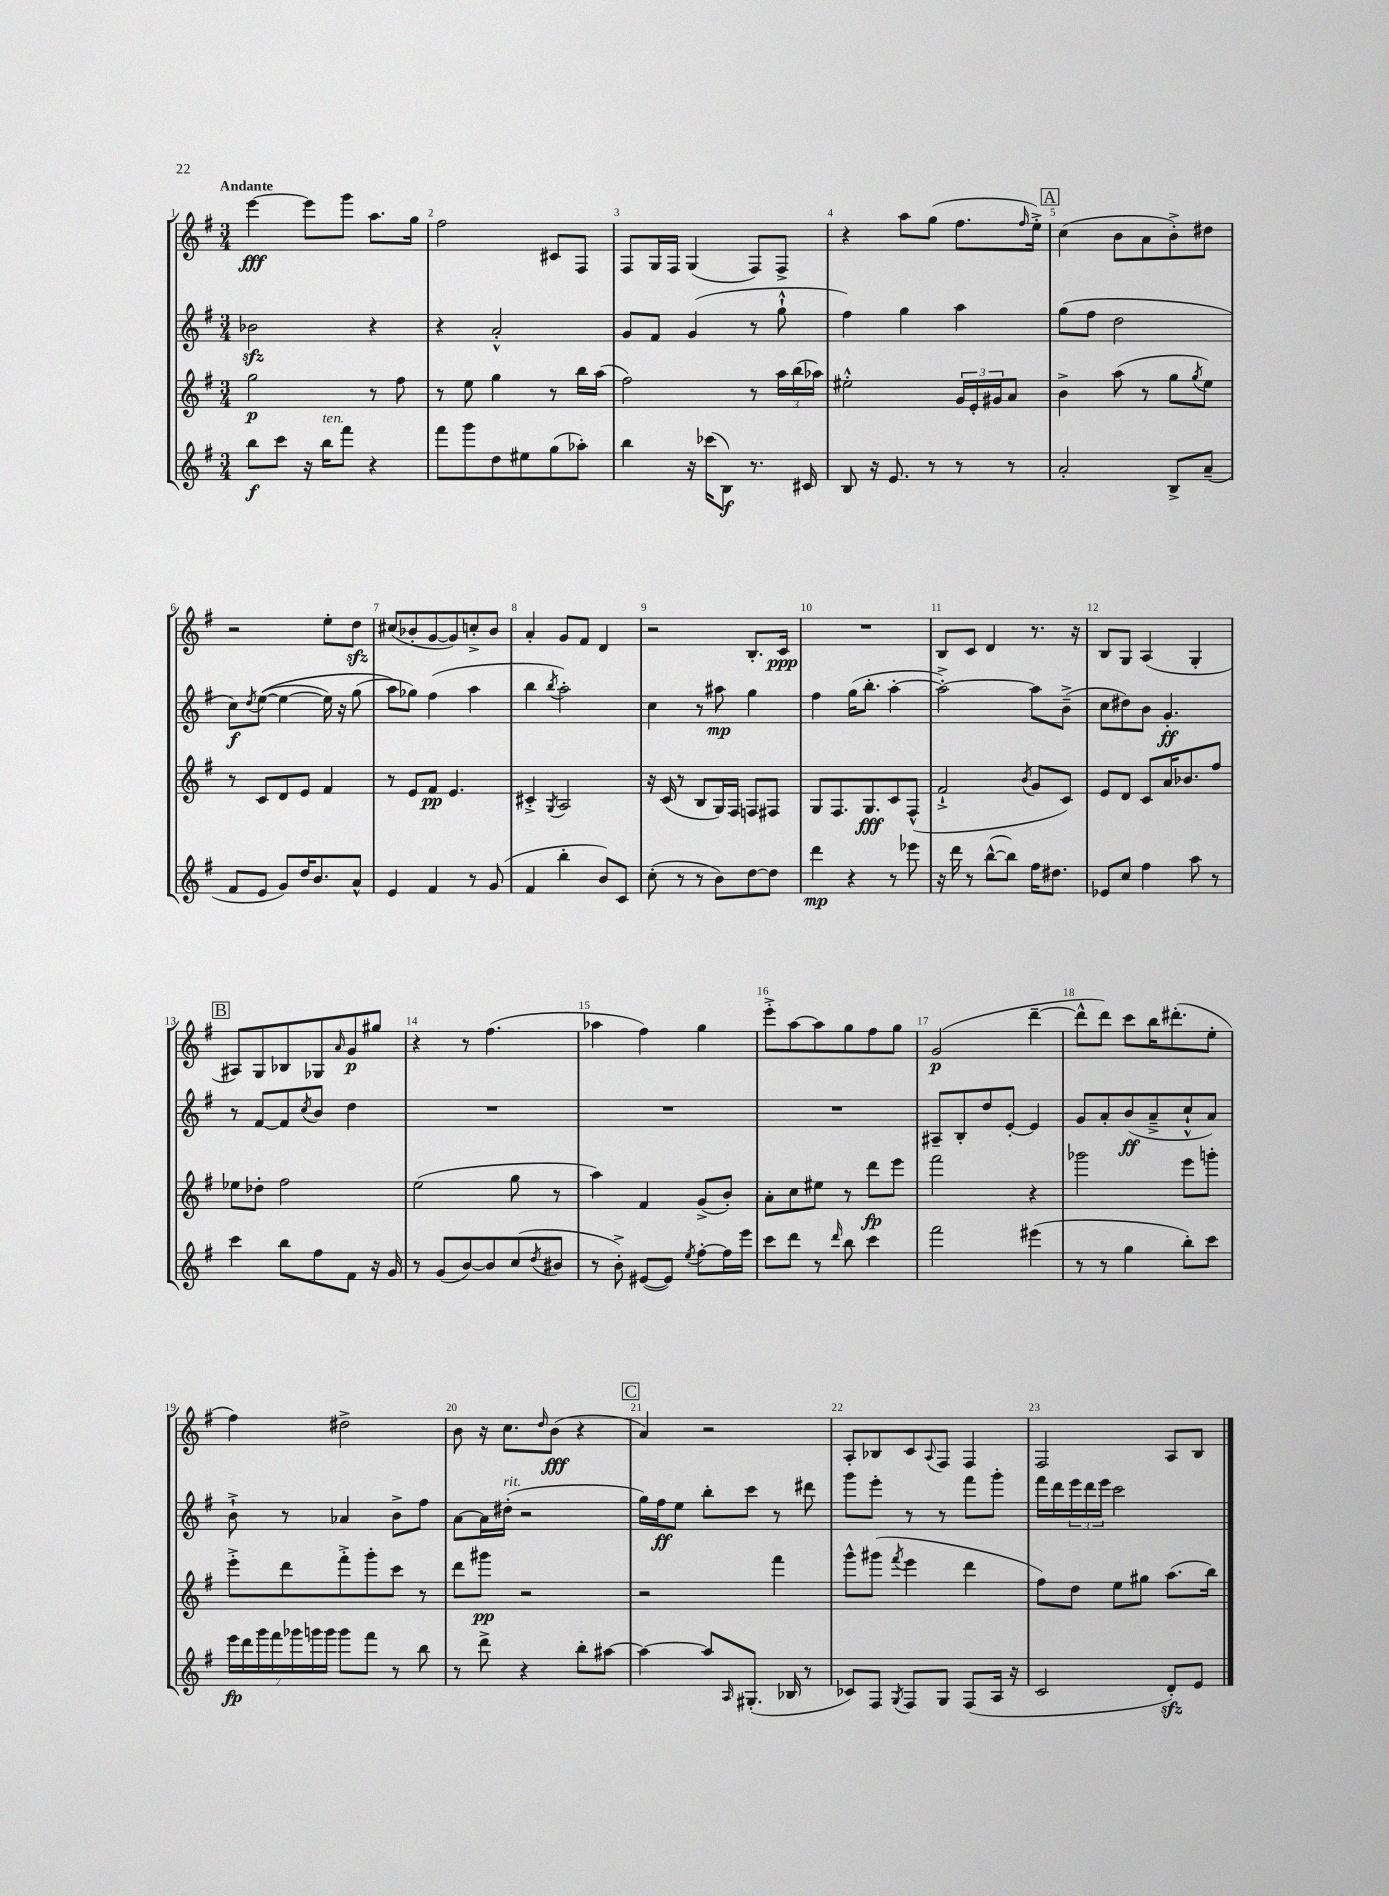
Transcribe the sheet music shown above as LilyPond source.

<<
\new StaffGroup <<
\new Staff = "s0" {
    \clef treble \key g \major \numericTimeSignature \time 3/4 \tempo "Andante"
    e'''4~\fff e'''8 g'''8 a''8. g''16 |
    fis''2 cis'8 fis8 |
    fis8 g16 fis16 g4( fis8) fis8-> |
    r4 a''8 g''8( fis''8. \grace { fis''16 } e''16-.->) |
    \mark \markup { \box "A" } c''4( b'8 a'8 b'8-.->) dis''8 |
    r2 e''8-. d''8\sfz |
    cis''8( bes'8-. g'8~ g'8) c''8-.-> bes'8 |
    a'4-. g'8 fis'8 d'4 |
    r2 b8.-. c'16\ppp |
    R2. |
    b8 c'8 d'4 r8. r16 |
    b8 g8 a4( g4-. |
    \mark \markup { \box "B" } ais8) g8 bes8 ges8 \grace { a'16 } g'8\p gis''8 |
    r4 r8 fis''4.( |
    aes''4 fis''4) g''4 |
    e'''8-.-> a''8~ a''8 g''8 fis''8 g''8 |
    g'2\p( d'''4~-- |
    d'''8-^ d'''8) c'''8 b''16 dis'''8.-.( e''8-. |
    fis''4) dis''2-> |
    b'8 r16 c''8. \grace { d''16 } b'8\fff( r4 |
    \mark \markup { \box "C" } a'4) r2 |
    a8-. bes8 c'8 \appoggiatura { a8 } fis8 fis4 |
    fis2 a8 b8 \bar "|." |
}
\new Staff = "s1" {
    \clef treble \key g \major \numericTimeSignature \time 3/4
    bes'2\sfz r4 |
    r4 a'2-.-^ |
    g'8 fis'8 g'4( r8 g''8-!-^ |
    fis''4) g''4 a''4 |
    \mark \markup { \box "A" } g''8( fis''8 d''2 |
    c''8\f) \acciaccatura { d''8 } e''8~(\( e''4~ e''16) r16 g''8( |
    a''8\) ges''8) fis''4( a''4 |
    b''4 \acciaccatura { b''8 } a''2-.) |
    c''4 r8 ais''8\mp g''4 |
    fis''4 g''16( b''8.-. a''4~-. |
    a''2~-.->) a''8 b'8--->( |
    c''8 dis''8) b'8 g'4.-.\ff |
    \mark \markup { \box "B" } r8 fis'8~ fis'8 \acciaccatura { c''8 } b'8 d''4 |
    R2. |
    R2. |
    R2. |
    ais8-- b8-. d''8 e'8~-. e'4 |
    g'8 a'8-. b'8\ff( a'8---> c''8-!-^ a'8) |
    b'8-!-> r8 aes'4 b'8-> fis''8 |
    a'8~ a'16 dis''16-.^\markup { \italic "rit." }( r2 |
    \mark \markup { \box "C" } g''16) fis''16\ff e''8 b''8-. c'''8 r8 dis'''8 |
    g'''8 e'''8-. r8 r8 fis'''8 g'''8-. |
    fis'''16 d'''16 \tuplet 3/2 { e'''16 d'''16 e'''16 } c'''2 \bar "|." |
}
\new Staff = "s2" {
    \clef treble \key g \major \numericTimeSignature \time 3/4
    g''2\p r8 fis''8 |
    r8 e''8 g''4 r8 b''16 a''16( |
    fis''2) r8 \tuplet 3/2 { a''16 b''16( aes''16) } |
    eis''2-.-^ \tuplet 3/2 { g'16 e'16-. gis'16 } a'8 |
    \mark \markup { \box "A" } b'4-> a''8( r8 g''8 \acciaccatura { g''8 } e''8) |
    r8 c'8 d'8 e'8 fis'4 |
    r8 e'8 fis'8\pp e'4. |
    cis'4-.-> \acciaccatura { g8 } a2 |
    r16 c'16( r8 b8 g16) fis16 f8 fis8 |
    g8 fis8. g8.\fff c'8 fis8-^( |
    fis'2-!-> \acciaccatura { b'8 } g'8 c'8) |
    e'8 d'8 c'8 a'16 bes'8. fis''8 |
    \mark \markup { \box "B" } ees''8 des''8-. fis''2 |
    e''2( g''8 r8 |
    a''4) fis'4 g'8->( b'8-.) |
    a'8-. c''8 eis''8 r8 d'''8\fp e'''8 |
    fis'''2 r4 |
    ges'''2 e'''8 g'''8-. |
    e'''8-.-> d'''8 fis'''8-.-> g'''8-. c'''8 r8 |
    d'''8 gis'''8\pp r2 |
    \mark \markup { \box "C" } r2 fis'''4 |
    g'''8-^ gis'''8( \acciaccatura { fis'''8 } e'''4 d'''4 |
    fis''8) d''8 e''8 gis''8 a''8.( b''16) \bar "|." |
}
\new Staff = "s3" {
    \clef treble \key g \major \numericTimeSignature \time 3/4
    b''8\f c'''8 r16 b''16^\markup { \italic "ten." } fis'''8 r4 |
    fis'''8 g'''8 d''8 eis''8 g''8( aes''8-.) |
    b''4 r16 ces'''16( b8\f) r8. cis'16 |
    b8 r16 e'8. r8 r8 r8 |
    \mark \markup { \box "A" } a'2-. b8-> a'8--( |
    fis'8 e'8 g'8) d''16 b'8. a'8-^ |
    e'4 fis'4 r8 g'8( |
    fis'4 b''4-. b'8) c'8 |
    c''8-.( r8 r8 b'8) d''8~ d''8 |
    d'''4\mp r4 r8 ees'''8 |
    r16 d'''16 r8 b''8~-^( b''8) fis''16 dis''8. |
    ees'8 c''8 fis''4 a''8 r8 |
    \mark \markup { \box "B" } c'''4 b''8 fis''8 fis'8 r16 g'16 |
    r8 g'8( b'8~) b'8 c''8( \acciaccatura { d''8 } bis'8 |
    r8 b'8-.->) eis'8~( eis'8) \acciaccatura { e''8 } fis''8~-. fis''16 e'''16 |
    c'''8 d'''8 r8 \grace { d'''16 } b''8 c'''4 |
    fis'''2 eis'''4( |
    r8 r8 g''4 b''8-.) c'''8 |
    \tuplet 7/4 { e'''16\fp d'''16 g'''16 fis'''16 ges'''16 g'''16 g'''16 } g'''8 fis'''8 r8 b''8 |
    r8 d'''8-> r4 b''8-. ais''8~ |
    \mark \markup { \box "C" } ais''4~ ais''8 \grace { a16 } gis8.-.( bes16 r8 |
    ces'8) fis8 \acciaccatura { g8 } fis8 g8 fis8( a16 r16 |
    c'2 d'8-.\sfz) e'8 \bar "|." |
}
>>
>>
\layout { \context { \Score \override BarNumber.break-visibility = ##(#f #t #t) barNumberVisibility = #all-bar-numbers-visible } }
